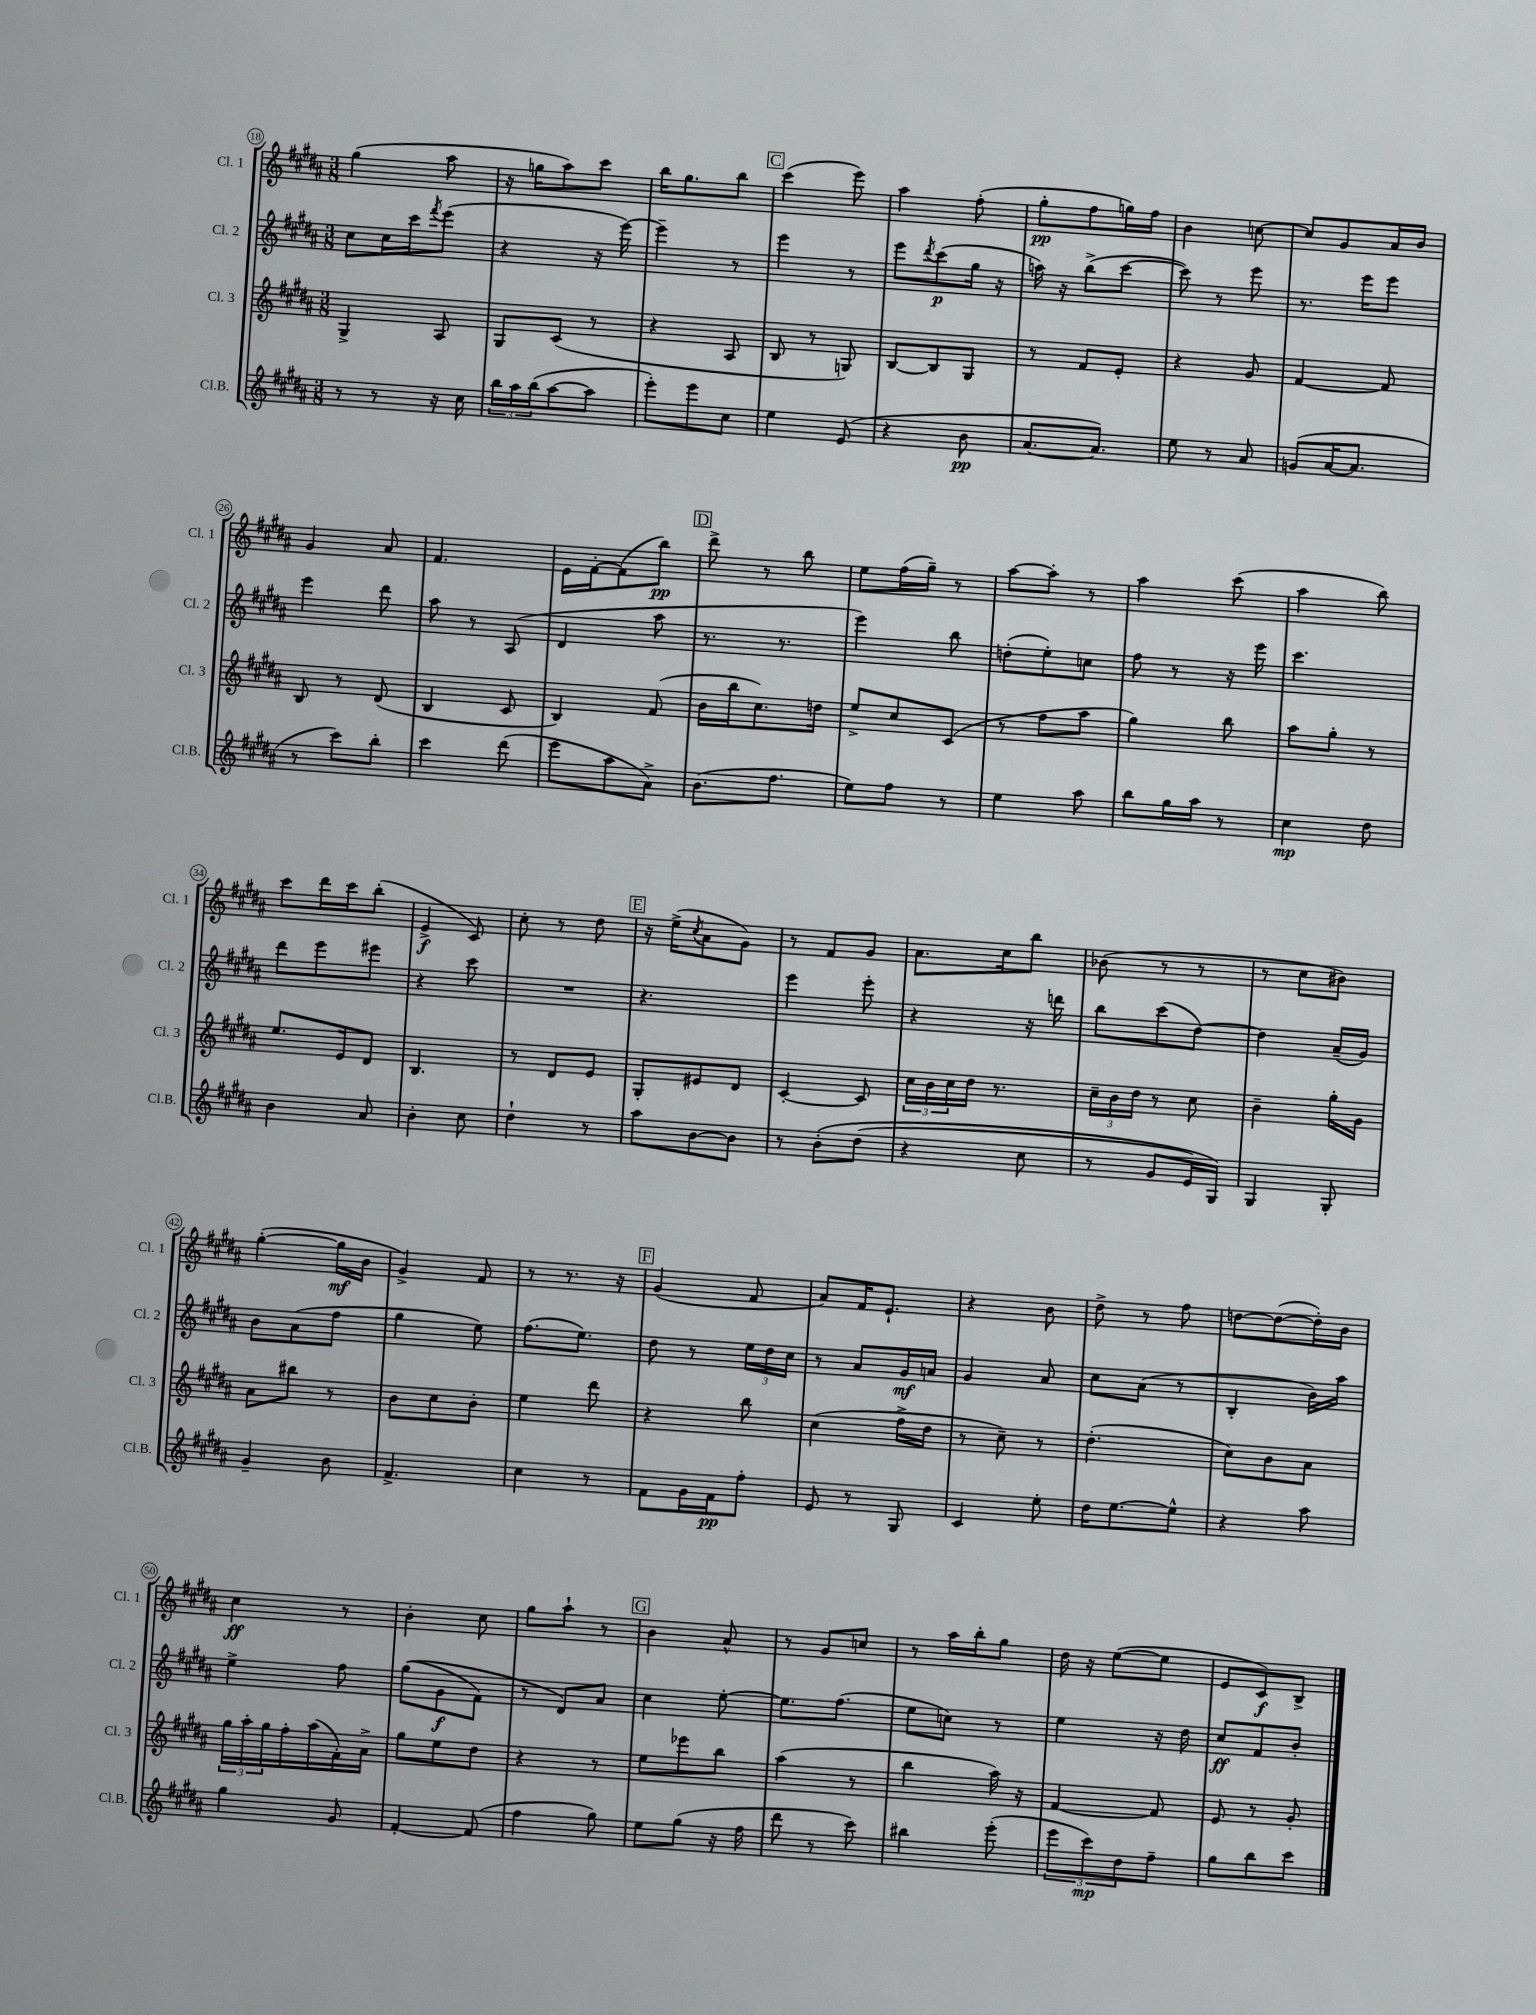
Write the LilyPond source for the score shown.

<<
\new StaffGroup <<
\new Staff = "s0" \with { instrumentName = "Cl. 1" shortInstrumentName = "Cl. 1" } {
    \clef treble \key b \major \numericTimeSignature \time 3/8
    gis''4( ais''8 |
    r16 g''16 ais''8) cis'''8 |
    b''16 gis''8. b''8 |
    \mark \markup { \box "C" } cis'''4( e'''8) |
    ais''4 fis''8-.( |
    gis''8-.\pp fis''8 g''16) fis''16 |
    b'4 c''8~ |
    c''8 gis'8 ais'16 b'16 |
    gis'4 ais'8 |
    fis'4. |
    e'16 fis'16~-. fis'8( b''8\pp) |
    \mark \markup { \box "D" } dis'''8-> r8 b''8 |
    e''8 fis''16( gis''16--) r8 |
    ais''8~ ais''8-. r8 |
    ais''4 cis'''8( |
    ais''4 b''8) |
    cis'''8 dis'''16 cis'''16 b''8-.( |
    e'4->\f cis'8) |
    cis''8-. r8 dis''8 |
    \mark \markup { \box "E" } r16 e''16->( \acciaccatura { cis''8 } ais'8 gis'8) |
    r8 fis'8 gis'8 |
    ais'8. cis''16 b''8 |
    bes'8( r8 r8 |
    r8 cis''8 bis'8) |
    gis''4~-.( gis''16\mf b'16 |
    gis'4->) fis'8 |
    r8 r8. r16 |
    \mark \markup { \box "F" } gis'4( fis'8 |
    ais'8) fis'16 e'8.-! |
    r4 b'8 |
    dis''8-> r8 fis''8 |
    d''8~ d''8~( d''16-.) b'16 |
    cis''4\ff r8 |
    b'4-. cis''8 |
    gis''8 ais''8-! r8 |
    \mark \markup { \box "G" } b'4 ais'8-^ |
    r8 gis'8 c''8 |
    r8 ais''16 b''16-. gis''8 |
    dis''16 r16 e''8~( e''8 |
    e'8 cis'8\f) b8-> \bar "|." |
}
\new Staff = "s1" \with { instrumentName = "Cl. 2" shortInstrumentName = "Cl. 2" } {
    \clef treble \key b \major \numericTimeSignature \time 3/8
    cis''8 cis''16 cis'''16 \acciaccatura { fis'''8 } e'''8( |
    r4 r16 e'''16~) |
    e'''4-- r8 |
    \mark \markup { \box "C" } e'''4 r8 |
    e'''8 \acciaccatura { dis'''8 } cis'''8\p( gis''16 r16 |
    a''16) r16 b''8->( cis'''8~ |
    cis'''8) r8 e'''8 |
    r8. e'''16 e'''8 |
    e'''4 dis'''8 |
    ais''8 r8 ais8( |
    dis'4 ais''8 |
    \mark \markup { \box "D" } r8. r8. |
    e'''4) b''8 |
    d''8-.( e''8-.) c''8 |
    fis''8 r8 r16 e'''16 |
    cis'''4. |
    dis'''8 e'''8 eis'''8 |
    r4 cis'''8 |
    R4. |
    \mark \markup { \box "E" } r4. |
    e'''4 e'''8-. |
    r4 r16 d'''16 |
    b''8 cis'''8( dis''8~) |
    dis''4 ais'16--( gis'16) |
    b'8 ais'8( fis''8 |
    gis''4 e''8) |
    fis''8.( e''8.) |
    \mark \markup { \box "F" } dis''8 r8 \tuplet 3/2 { e''16 dis''16 cis''16 } |
    r8 ais'8 gis'16\mf a'16 |
    gis'4 ais'8 |
    cis''8 ais'8( r8 |
    b4-. b'16) ais''16 |
    e''4-> fis''8 |
    gis''8(\( gis'8\f fis'8) |
    r8 dis'8\) ais'8 |
    \mark \markup { \box "G" } cis''4 e''8~-. |
    e''8. fis''8.( |
    e''8 c''8) r8 |
    e''4 r16 dis''16 |
    cis''8\ff fis'8 b'8-. \bar "|." |
}
\new Staff = "s2" \with { instrumentName = "Cl. 3" shortInstrumentName = "Cl. 3" } {
    \clef treble \key b \major \numericTimeSignature \time 3/8
    gis4-> ais8 |
    gis8 cis'8( r8 |
    r4 ais8 |
    \mark \markup { \box "C" } b8 r8 g8) |
    b8~ b8 gis8 |
    r8 fis'8 e'8-. |
    r4 gis'8 |
    fis'4~ fis'8 |
    b8 r8 dis'8( |
    b4 cis'8 |
    b4) fis'8( |
    \mark \markup { \box "D" } b'16 b''16 cis''8.) d''16 |
    e''8-> cis''8 cis'8( |
    r8 fis''8 ais''8 |
    gis''4) b''8 |
    ais''8 gis''8-. r8 |
    e''8. e'16 dis'8 |
    b4. |
    r8 dis'8 e'8 |
    \mark \markup { \box "E" } gis8-. eis'8 dis'8 |
    cis'4~-. cis'8 |
    \tuplet 3/2 { cis''16 b'16 cis''16 } dis''16 r8. |
    \tuplet 3/2 { cis''16-- b'16 dis''16 } r8 cis''8 |
    b'4-- gis''16-. gis'16 |
    ais'8 bis''8 r8 |
    b'8 cis''8 b'8-. |
    e''4 dis'''8 |
    \mark \markup { \box "F" } r4 b''8 |
    cis''4( fis''16-> dis''16 |
    r8 cis''8--) r8 |
    dis''4.-.( |
    cis''8) b'8 ais'8 |
    \tuplet 3/2 { gis''16 ais''16-. gis''16 } fis''16-. ais''16( fis'16-.) ais'16-> |
    gis''8 e''8 dis''8 |
    r4 r8 |
    \mark \markup { \box "G" } e''8 ees'''8 b''8 |
    ais''4( r8 |
    b''4 ais''16) r16 |
    fis'4~ fis'8 |
    e'8 r8 gis'8-. \bar "|." |
}
\new Staff = "s3" \with { instrumentName = "Cl.B." shortInstrumentName = "Cl.B." } {
    \clef treble \key b \major \numericTimeSignature \time 3/8
    r8 r8 r16 cis''16 |
    \tuplet 3/2 { b''16 ais''16 b''16( } ais''8~ ais''8 |
    e'''8-.) e'''8 cis''8 |
    \mark \markup { \box "C" } e''4 e'8( |
    r4 b'8\pp |
    ais'8.~ ais'8.) |
    e''8 r8 ais'8 |
    g'8( ais'16~ ais'8. |
    r8 cis'''8) b''8-. |
    cis'''4 dis'''8( |
    e'''8 ais''8 ais'8->) |
    \mark \markup { \box "D" } b'8.( fis''8. |
    e''8) fis''8 r8 |
    e''4 ais''8 |
    b''8 gis''16 ais''16 r8 |
    cis''4\mp dis''8 |
    b'4 ais'8 |
    b'4-. cis''8 |
    dis''4-! r8 |
    \mark \markup { \box "E" } ais''8 b'8~ b'8 |
    r8 b'8-.\( dis''8( |
    r4 cis''8 |
    r8 gis'8 e'16) gis16\) |
    gis4 gis8-. |
    gis'4-- b'8 |
    fis'4.-> |
    cis''4 r8 |
    \mark \markup { \box "F" } fis'8 gis'16 fis'16\pp fis''8-. |
    e'8 r8 gis8 |
    cis'4 e''8-. |
    dis''16 e''8.~ e''8-^ |
    r4 ais''8 |
    gis''4 gis'8 |
    fis'4~-. fis'8( |
    fis''4 gis''8) |
    \mark \markup { \box "G" } e''8 gis''8( r16 fis''16 |
    dis'''8 r8 cis'''8) |
    bis''4 e'''8-.( |
    \tuplet 3/2 { e'''8 cis'''8\mp) dis''8 } fis''8-- |
    gis''8 b''8 cis'''8 \bar "|." |
}
>>
>>
\layout { \context { \Score currentBarNumber = #18 \override BarNumber.stencil = #(make-stencil-circler 0.1 0.3 ly:text-interface::print) } }
